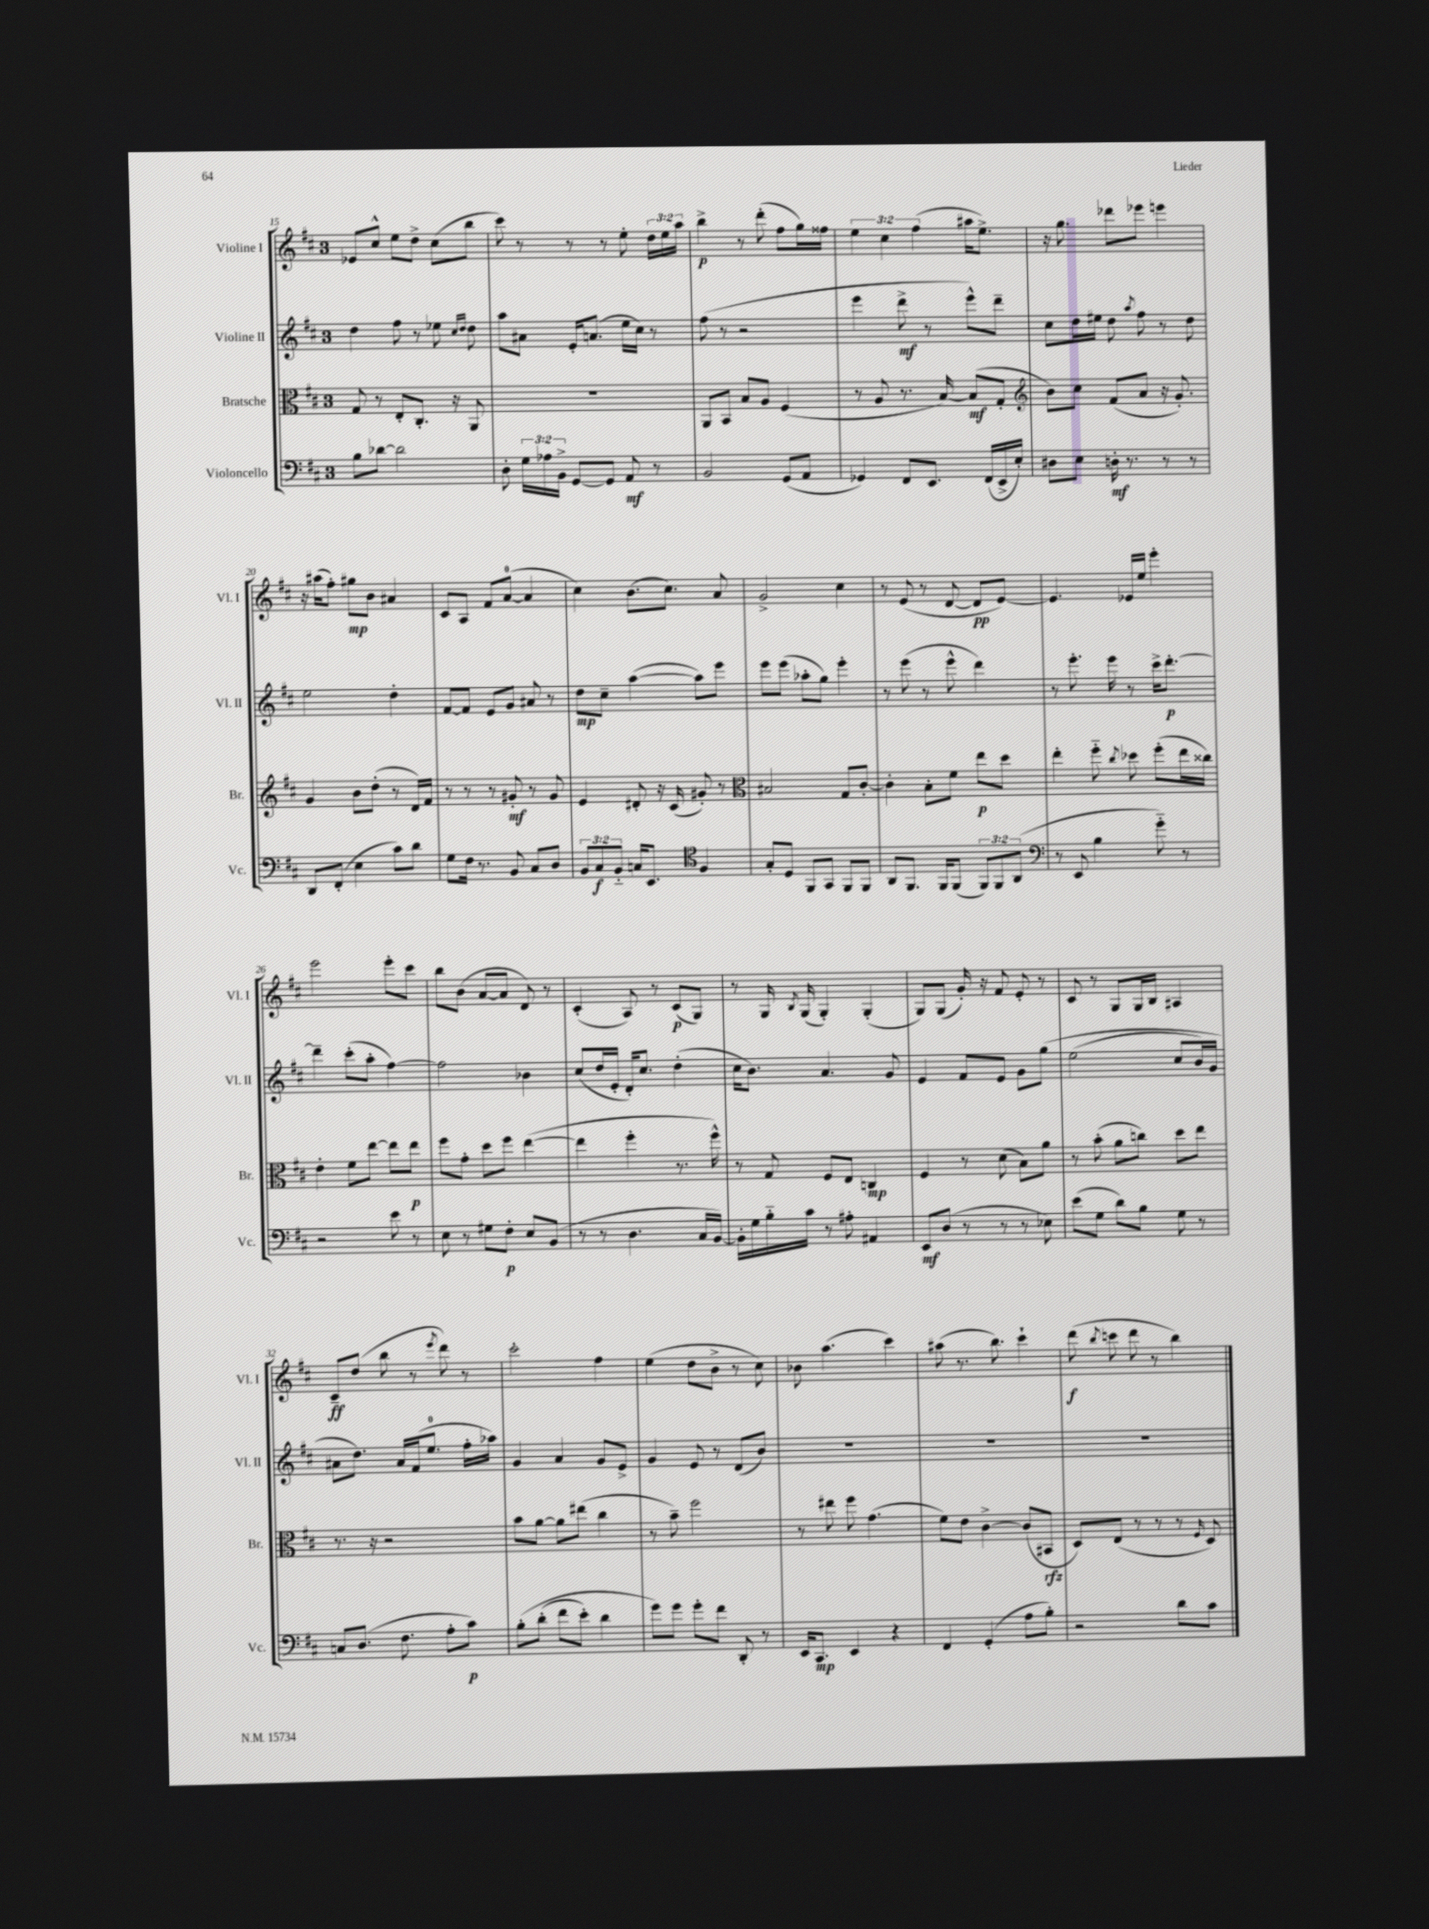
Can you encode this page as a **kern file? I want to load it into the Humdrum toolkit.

**kern	**kern	**kern	**kern
*staff4	*staff3	*staff2	*staff1
*clefF4	*clefC3	*clefG2	*clefG2
*k[f#c#]	*k[f#c#]	*k[f#c#]	*k[f#c#]
*M3/4	*M3/4	*M3/4	*M3/4
8B	8G	4dd	8e-
[8d-	8r	.	8cc#^^
2d-]	8E'	8ff#	8ee
.	8.C#'	8r	8dd^
.	.	8ee-	(8cc#
.	16r	.	.
.	.	16qqcc#	.
.	.	16qqdd	.
.	8AA	8dd	8bb
=	=	=	=
8D'	2.r	8aa	8ccc#)
24G	.	8a#	8r
24A-	.	.	.
24BB^	.	.	.
[8GG	.	16e'	8r
.	.	(8.a	.
8GG]	.	.	8r
8AA	.	16ee	8ee'
.	.	16cc#)	.
8r	.	8r	24dd
.	.	.	24ee
.	.	.	24aa
=	=	=	=
2BB	8AA	(8ff#	4bb^
.	8BB	8r	.
.	8B	2r	8r
.	8A	.	(8ddd'
(8GG	(4F#	.	8ff#
8AA	.	.	16gg)
.	.	.	16ff##
=	=	=	=
4GG-)	8r	4eee	6ee
.	8A	.	.
.	.	.	6cc#
8FF#	8.r	8ddd^	.
.	.	.	(6ff#
8.EE	.	8r	.
.	[16B)	.	.
.	(8B]	8eee^^)	16aa#
(16FF#	.	.	8.ee^)
16EE^	8G'	8ddd~	.
16E')	.	.	.
=	=	=	=
*	*clefG2	*	*
8D#	8b)	8cc#	16r
.	.	.	8.gg
8E	8cc#	16dd	.
.	.	16ee#	.
16D'	(8f#	8dd	8ddd-
8.r	.	.	.
.	.	8qaa	.
.	8a	8ff#	8eee-
8r	16r	8r	4eee
.	8.g')	.	.
8r	.	8dd	.
=	=	=	=
8DD	4g	2ee	16r
.	.	.	(16aa#
(8FF#'	.	.	8ff#')
4E	8b	.	8gg#
.	(8dd'	.	8b
8c#)	8r	4dd'	4a#
8d	16d)	.	.
.	16f#	.	.
=	=	=	=
8G	8r	[8f#	8c#
16F#	8r	8f#]	8A
8.r	.	.	.
.	8r	8e	8f#
8BB	8g#'	8g	([8a
8C#	8r	8a#	4a]
8D	8g#	8r	.
=	=	=	=
12BB	4e	8dd	4cc#)
12C#	.	.	.
.	.	8cc#~	.
12BB'~	.	.	.
16C	8d#'	([4aa	(8.b
8.EE	.	.	.
.	16r	.	.
.	(16c#	.	8.cc#)
*clefC4	*	*	*
4F#	8g#')	8aa])	.
.	8r	8eee	8a
=	=	=	=
*	*clefC3	*	*
8G'	2B#	8eee	2g^
8D	.	(8eee	.
8FF#	.	8aa-'	.
8GG	.	8gg)	.
8FF#	8G	4eee'	4cc#
8FF#	[8c#'	.	.
=	=	=	=
8AA	4c#']	8r	8r
8.FF#	.	(8eee	(8e
.	8B'	8r	8r
16FF#	.	.	.
(8FF#	8f#	8eee^^	[8d
12FF#)	8ee	4ddd)	8d]
12FF#	.	.	.
.	8dd	.	[8e)
(12AA	.	.	.
=	=	=	=
*clefF4	*	*	*
8r	4ee'	8r	4.e]
8EE	.	8.eee'	.
4B	8ff#'~	.	.
.	.	16eee	.
.	8qcc#	.	.
.	8dd-	8r	16e-
.	.	.	16ee
8g'~)	(8ff#'	16ccc#^	4eee'
.	.	[8.ddd'	.
8r	16ee	.	.
.	16cc##)	.	.
=	=	=	=
2r	4e'	4ddd~]	2eee
.	8f#	(8ccc#'	.
.	[8ee	8aa'	.
8e	8ee]	[4ff#)	8eee'
8r	8ee	.	8ccc#
=	=	=	=
8E	8ff#	2ff#]	8bb
8r	8g'	.	(8b
8G#	8dd	.	[8a
8F#'	8ff#	.	8a]
8E	([4ee	4b-	8d)
(8BB	.	.	8r
=	=	=	=
8r	4ee]	(8cc#	(4c#'
8r	.	16dd	.
.	.	16e'	.
4.D	4ff#'	16d')	8A)
.	.	8.cc#	.
.	.	.	8r
.	8.r	(4dd'	(8c#
16C#	.	.	8G)
[16BB)	16ff#^^)	.	.
=	=	=	=
16BB']	8r	16cc#	8r
16G	.	8.b)	.
16B'~	8G	.	16G
.	.	.	8qB
16c#	.	.	(16G
8r	8F#	4.a	4G')
8A#'	8E	.	.
4AA#	4C	.	(4G'
.	.	8g	.
=	=	=	=
8EE	4F#	4e	8G)
(8D	.	.	(8G
8r	8r	8f#	16g')
.	.	.	16r
8r	(8d	8e	8f#
8r	8B)	8g	8e'
8E-)	8a	&(8gg	8r
=	=	=	=
(8e	8r	(2ee	8c#
8G	(8b'	.	8r
8d)	8a	.	8G
8B	8cc)	.	16G
.	.	.	16B
8G	8dd	8cc#	4A#
8r	8ee	16b)	.
.	.	16g	.
=	=	=	=
8C	8.r	8a#	8c#~
(8.D	.	8.dd&)	(8dd
.	16r	.	.
.	2r	.	8bb
8.F#	.	16a#	.
.	.	(16f#	8r
.	.	8.ee	.
.	.	.	8qeee
8A'	.	.	8ddd)
8c#)	.	16ff#'	8r
.	.	16aa-)	.
=	=	=	=
&(8B'	8b	4g	2ccc#'
(8d'	[8a	.	.
8f#	8a]	4a	.
8e')	(8ee#	.	.
4d	4cc#	8g	4ff#
.	.	8e^	.
=	=	=	=
8g&)	8r	4g	(4ee
8g	8b~)	.	.
8g'	2ff#	8e	8dd
8f#	.	8r	8b^
8DD'	.	(8d	8r
8r	.	8b)	8cc#)
=	=	=	=
16EE	8r	2.r	8b-
8.CC#	.	.	.
.	8ee#	.	(4.aa
4EE	8ff#	.	.
.	(4.g	.	.
4r	.	.	4ccc#)
=	=	=	=
4FF#	8f#)	2.r	(8aa#
.	8e	.	8.r
(4GG'	[4c#^	.	.
.	.	.	8.bb)
8A	(8c#]	.	4ccc#`
8B')	8BB#	.	.
=	=	=	=
2r	8D)	2.r	(8ddd
.	.	.	8qbb
.	(8E	.	8ccc
.	8r	.	8ddd
.	8r	.	8r
8d	8r	.	4bb)
.	16qqF#	.	.
8c#	8D)	.	.
==	==	==	==
*-	*-	*-	*-
